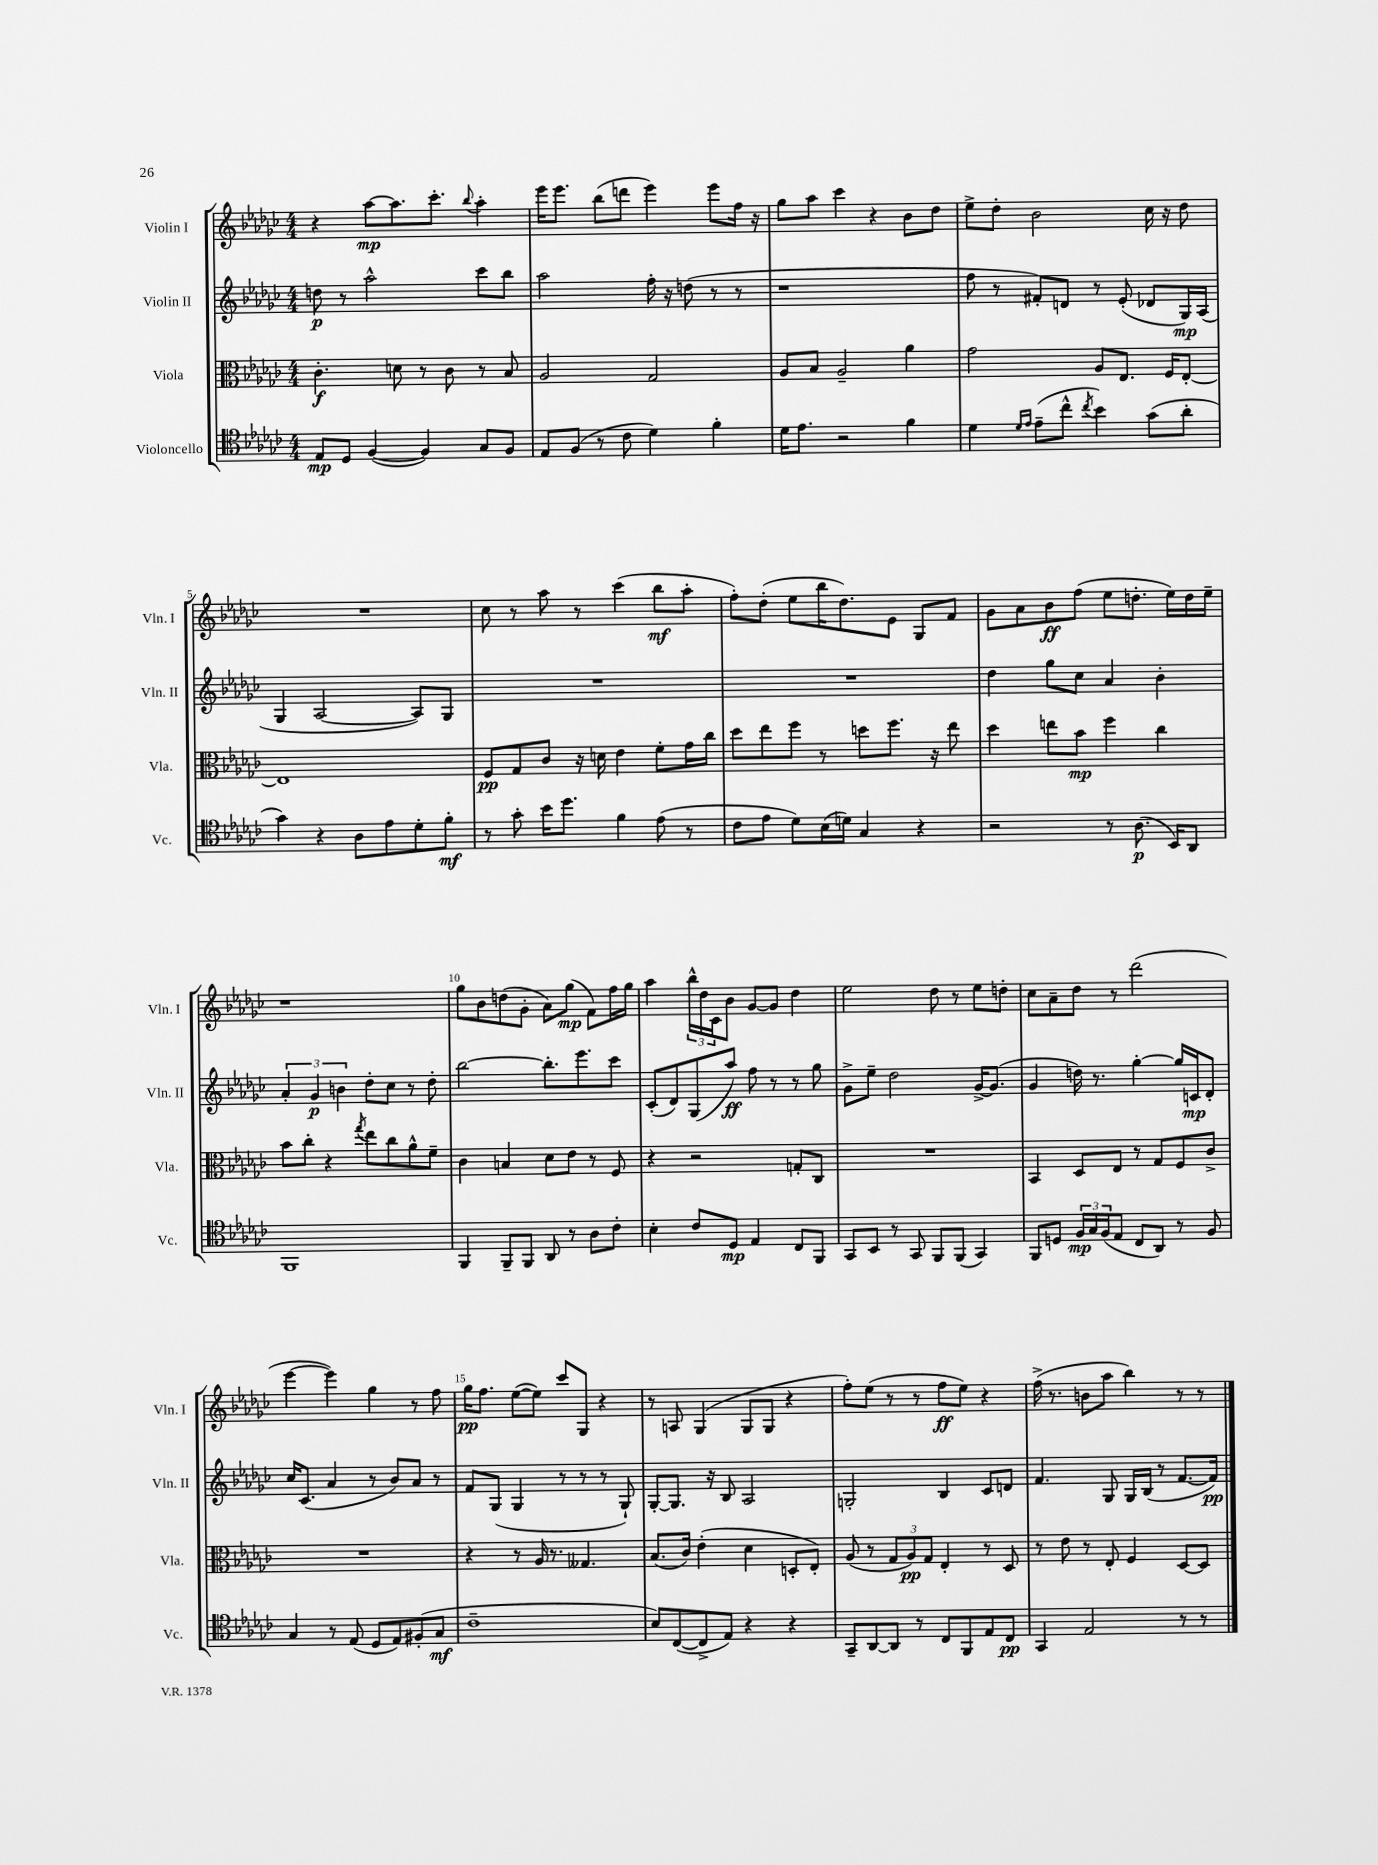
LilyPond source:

<<
\new StaffGroup <<
\new Staff = "s0" \with { instrumentName = "Violin I" shortInstrumentName = "Vln. I" } {
    \clef treble \key ges \major \numericTimeSignature \time 4/4
    r4 aes''8~\mp aes''8. ces'''8.-. \appoggiatura { bes''8 } aes''4-. |
    ees'''16 ees'''8. bes''8( d'''8 ees'''4) ees'''8 f''16 r16 |
    ges''8 aes''8 ces'''4 r4 bes'8 des''8 |
    ees''8-> des''8-. bes'2 ces''16 r16 des''8 |
    R1 |
    ces''8 r8 aes''8 r8 ces'''4( bes''8\mf aes''8-. |
    f''8-.) des''8-.( ees''8 bes''16 des''8.) ees'8 ges8 f'8 |
    ges'8 aes'8 bes'8\ff f''8( ees''8 d''8.-. ees''16) d''16 ees''16-- |
    r1 |
    ges''8 bes'8 d''8( ges'8-. aes'8) ges''8\mp( f'8) f''16 ges''16 |
    aes''4 \tuplet 3/2 { bes''16-^ des''16 ces'16 } bes'8 ges'8~ ges'8 des''4 |
    ees''2 des''8 r8 ees''8 d''8-. |
    ces''8 aes'8-- des''8 r8 des'''2( |
    ees'''4~ ees'''4) ges''4 r8 f''8 |
    ges''16\pp f''8. ees''8~( ees''8) ces'''8 ges8 r4 |
    r8 a8 ges4( ges8 ges8 r4 |
    f''8-.) ees''8( r8 r8 f''8\ff ees''8) r4 |
    f''16->( r8. b'8 aes''8 bes''4) r8 r8 \bar "|." |
}
\new Staff = "s1" \with { instrumentName = "Violin II" shortInstrumentName = "Vln. II" } {
    \clef treble \key ges \major \numericTimeSignature \time 4/4
    d''8\p r8 aes''2-^ ces'''8 bes''8 |
    aes''2 f''16-. r16 d''8( r8 r8 |
    r1 |
    f''8 r8 fis'8-.) d'8 r8 ees'8-.( des'8 ges16\mp) aes16( |
    ges4 aes2~ aes8) ges8 |
    R1 |
    R1 |
    des''4 ges''8 ces''8 aes'4 bes'4-. |
    \tuplet 3/2 { aes'4-. ges'4\p b'4 } des''8-. ces''8 r8 des''8-. |
    bes''2~ bes''8.-. ees'''8. ces'''8 |
    ces'8-.( des'8) ges8( aes''8\ff) f''8 r8 r8 ges''8 |
    ges'8-> ees''8-- des''2 ges'16~-> ges'8.( |
    ges'4 d''16) r8. ges''4~-. ges''16 c'16\mp des'8-. |
    ces''16 ces'8.( aes'4 r8 bes'8) aes'8 r8 |
    f'8 ges8( ges4 r8 r8 r8 ges8-!) |
    ges8~-. ges8. r16 bes8 aes2 |
    g2-. bes4 ces'8 d'8 |
    f'4. ges8 ges16 bes16( r8 f'8.~ f'16\pp) \bar "|." |
}
\new Staff = "s2" \with { instrumentName = "Viola" shortInstrumentName = "Vla." } {
    \clef alto \key ges \major \numericTimeSignature \time 4/4
    ces'4.-.\f d'8 r8 ces'8 r8 bes8 |
    aes2 ges2 |
    aes8 bes8 aes2-- aes'4 |
    ges'2 aes8 ees8. f16 ees8~-. |
    ees1 |
    f8\pp ges8 ces'8 r16 d'16 ees'4 f'8-. ges'16 ces''16 |
    des''8 ees''8 f''8 r8 d''8 f''8. r16 ees''8 |
    des''4 e''8 bes'8\mp f''4 ces''4 |
    bes'8 ces''8-. r4 \acciaccatura { ges''8 } ees''8 ces''8 aes'8-^ f'8-- |
    ces'4 b4 des'8 ees'8 r8 f8 |
    r4 r2 g8-. ces8 |
    R1 |
    bes,4 des8 ees8 r8 ges8 f8 ces'8-> |
    R1 |
    r4 r8 aes16 r8. geses4. |
    bes8.( ces'16) ees'4-.( des'4 d8-. ees8-.) |
    aes8( r8 \tuplet 3/2 { ges8 aes8\pp) ges8 } ees4-. r8 des8 |
    r8 ees'8 r8 ees8-. f4 des8~ des8 \bar "|." |
}
\new Staff = "s3" \with { instrumentName = "Violoncello" shortInstrumentName = "Vc." } {
    \clef tenor \key ges \major \numericTimeSignature \time 4/4
    ees8\mp des8 f4~( f4) ges8 f8 |
    ees8 f8( r8 ces'8 des'4) f'4-. |
    des'16 ees'8. r2 f'4 |
    des'4 \grace { des'16 ees'16 } ees'8--( ces''8-^ \acciaccatura { ces''8 } bes'4) ges'8( aes'8-. |
    ges'4) r4 aes8 ees'8 des'8-. f'8-.\mf |
    r8 ges'8-. bes'16 des''8. f'4 ees'8( r8 |
    ces'8 ees'8 des'8) bes16( d'16) ges4 r4 |
    r2 r8 aes8.\p( bes,16) aes,8 |
    f,1 |
    f,4 f,8-- f,8 aes,8 r8 aes8 ces'8-. |
    bes4-. ces'8 des8\mp ees4 ces8 f,8 |
    ges,8 bes,8 r8 ges,8 f,8 f,8( ges,4) |
    f,8 d8 \tuplet 3/2 { f16\mp ges16 f16( } ees8 ces8 aes,8) r8 f8 |
    ges4 r8 ees8( des8 ees8) fis8-.( ges8\mf |
    ces'1-- |
    bes8) ces8~( ces8-> ees8) r4 r4 |
    ges,8-- aes,8~ aes,8 r8 ces8 f,8 ees8 ces8\pp |
    ges,4 ees2 r8 r8 \bar "|." |
}
>>
>>
\layout { \context { \Score \override BarNumber.break-visibility = ##(#f #t #t) barNumberVisibility = #(every-nth-bar-number-visible 5) } }
